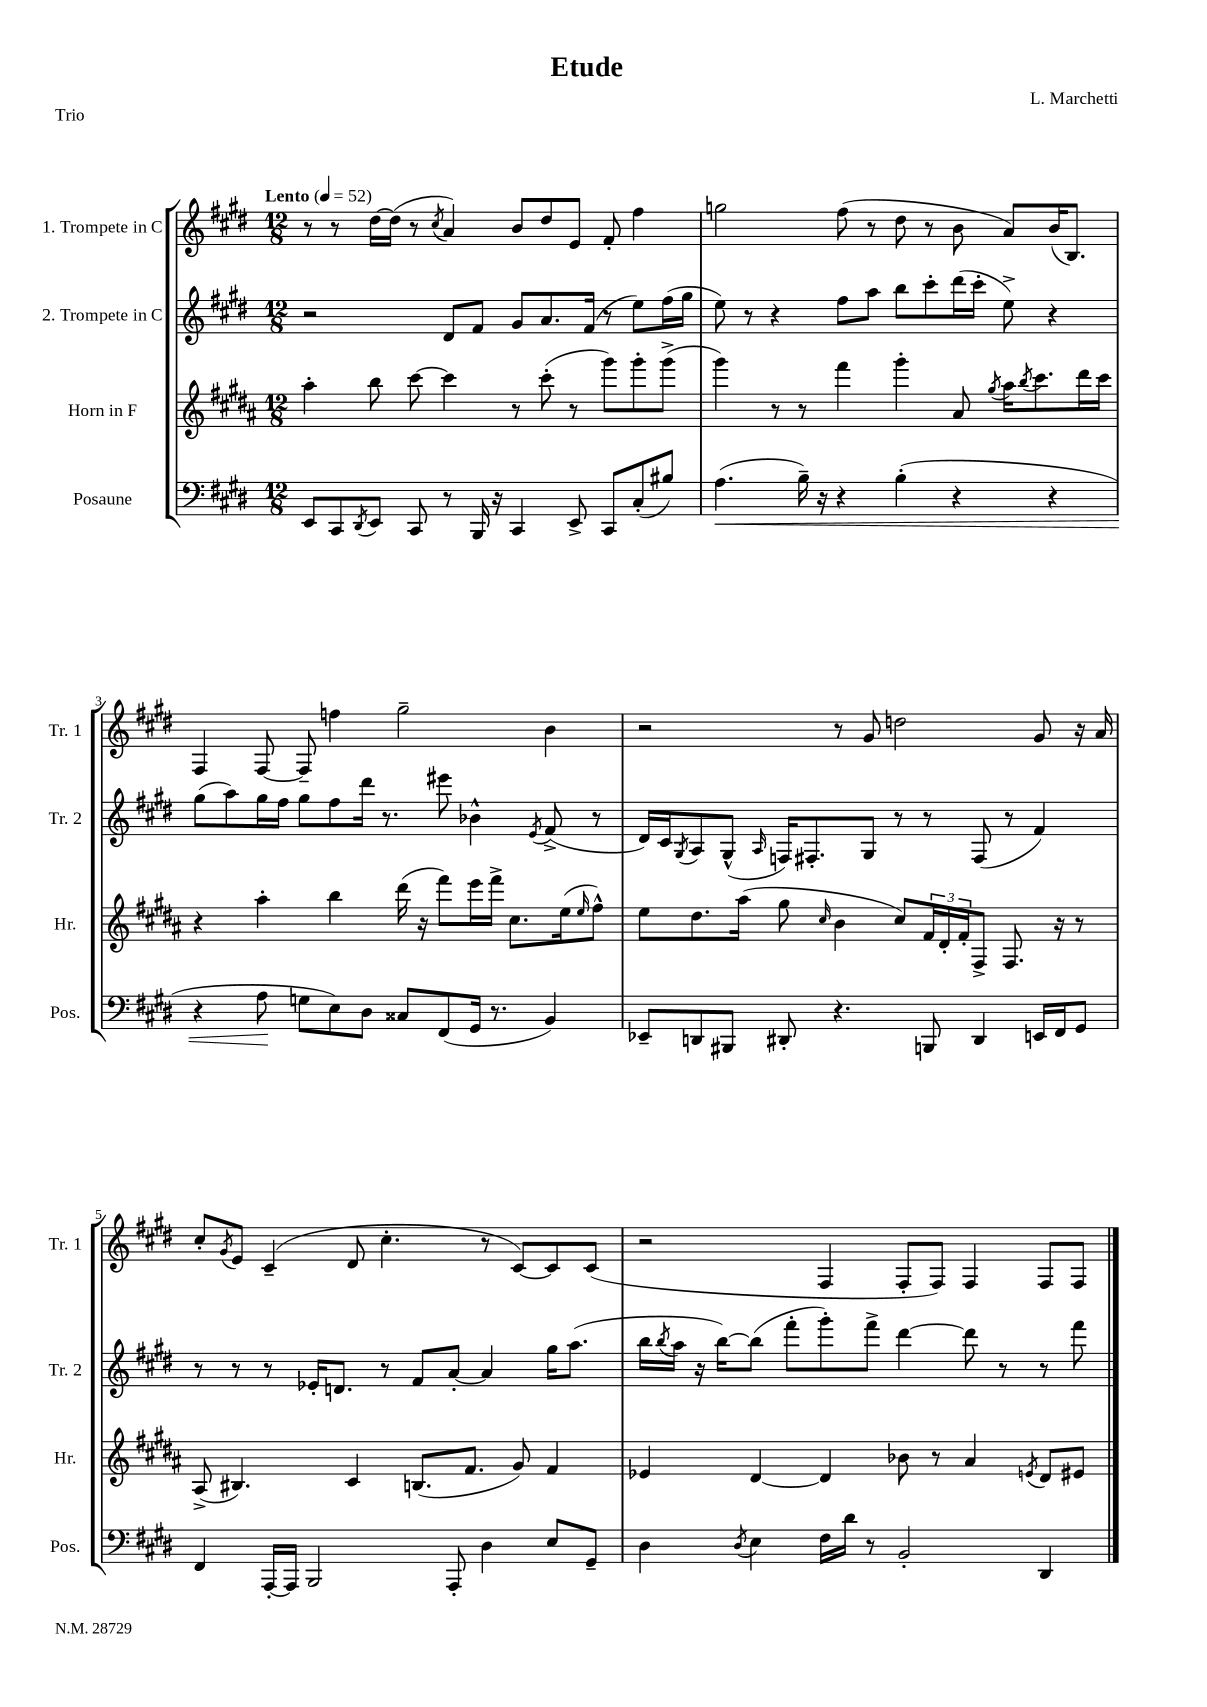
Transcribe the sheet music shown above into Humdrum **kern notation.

**kern	**kern	**kern	**kern
*staff4	*staff3	*staff2	*staff1
*clefF4	*clefG2	*clefG2	*clefG2
*k[f#c#g#d#]	*k[f#c#g#d#a#]	*k[f#c#g#d#]	*k[f#c#g#d#]
*M12/8	*M12/8	*M12/8	*M12/8
*MM52	*MM52	*MM52	*MM52
8EE	4aa#'	2r	8r
8CC#	.	.	8r
8qDD#	.	.	.
8EE	8bb	.	[16dd#
.	.	.	(16dd#]
8CC#	[8ccc#	.	8r
.	.	.	8qcc#
8r	4ccc#]	8d#	4a)
16BBB	.	8f#	.
16r	.	.	.
4CC#	8r	8g#	8b
.	(8ccc#'	8.a	8dd#
8EE^	8r	.	8e
.	.	(16f#	.
8CC#	8ggg#)	8r	8f#'
(8C#'	8ggg#'	8ee)	4ff#
8B#)	(8ggg#^	(16ff#	.
.	.	16gg#	.
=	=	=	=
(4.A	4ggg#)	8ee)	2gg
.	.	8r	.
.	8r	4r	.
16B~)	8r	.	.
16r	.	.	.
4r	4fff#	8ff#	(8ff#
.	.	8aa	8r
(4B'	4ggg#'	8bb	8dd#
.	.	8ccc#'	8r
4r	8a#	(16ddd#	8b
.	.	16ccc#'	.
.	8qgg#	.	.
.	16aa#	8ee^)	8a)
.	8qbb	.	.
.	8.ccc#	.	.
4r	.	4r	(16b
.	.	.	8.B)
.	16ddd#	.	.
.	16ccc#	.	.
=	=	=	=
4r	4r	(8gg#	4F#
.	.	8aa)	.
8A	4aa#'	16gg#	[8F#
.	.	16ff#	.
8G	.	8gg#	8F#~]
8E)	4bb	8ff#	4ff
8D#	.	16ddd#	.
.	.	8.r	.
8C##	(16ddd#	.	2gg#~
.	16r	.	.
(8FF#	8fff#)	8eee#	.
16GG#	16eee	4b-^^	.
8.r	16fff#^	.	.
.	8.cc#	.	.
.	.	8qe	.
4BB)	.	(8f#^	4b
.	(16ee	.	.
.	16qqee	.	.
.	8ff#^^)	8r	.
=	=	=	=
8EE-~	8ee	16d#)	2r
.	.	16c#	.
.	.	8qG#	.
8DD	8.dd#	8A	.
8BBB#	.	(8G#^^	.
.	(16aa#	.	.
.	.	16qqA	.
8DD#'	8gg#	16F)	.
.	.	8.F#'	.
.	16qqcc#	.	.
4.r	4b	.	8r
.	.	8G#	8g#
.	8cc#)	8r	2dd
8BBB	24f#	8r	.
.	24d#'	.	.
.	24f#'	.	.
4DD#	8F#^	(8F#	.
.	8.F#	8r	.
16EE	.	4f#)	8g#
16FF#	16r	.	.
8GG#	8r	.	16r
.	.	.	16a
=	=	=	=
4FF#	(8A#^	8r	8cc#'
.	.	.	8qg#
.	4.B#)	8r	8e
[16AAA'	.	8r	(4c#~
16AAA]	.	.	.
2BBB	.	16e-'	.
.	.	8.d	.
.	4c#	.	8d#
.	.	8r	4.cc#'
.	(8.B	8f#	.
8AAA'	.	[8a'	.
.	8.f#	.	.
4D#	.	4a]	8r
.	8g#)	.	[8c#)
8E	4f#	16gg#	8c#]
.	.	(8.aa	.
8GG#~	.	.	(8c#
=	=	=	=
4D#	4e-	16bb	2r
.	.	8qbb	.
.	.	16aa	.
.	.	16r	.
.	.	[16bb)	.
8qD#	.	.	.
4E	[4d#	(8bb]	.
.	.	8fff#'	.
16F#	4d#]	8ggg#')	4F#
16d#	.	.	.
8r	.	8fff#^	.
2BB'	8b-	[4ddd#	8F#'
.	8r	.	8F#)
.	4a#	8ddd#]	4F#
.	.	8r	.
.	8qe	.	.
4DD#	8d#	8r	8F#
.	8e#	8fff#	8F#
==	==	==	==
*-	*-	*-	*-
